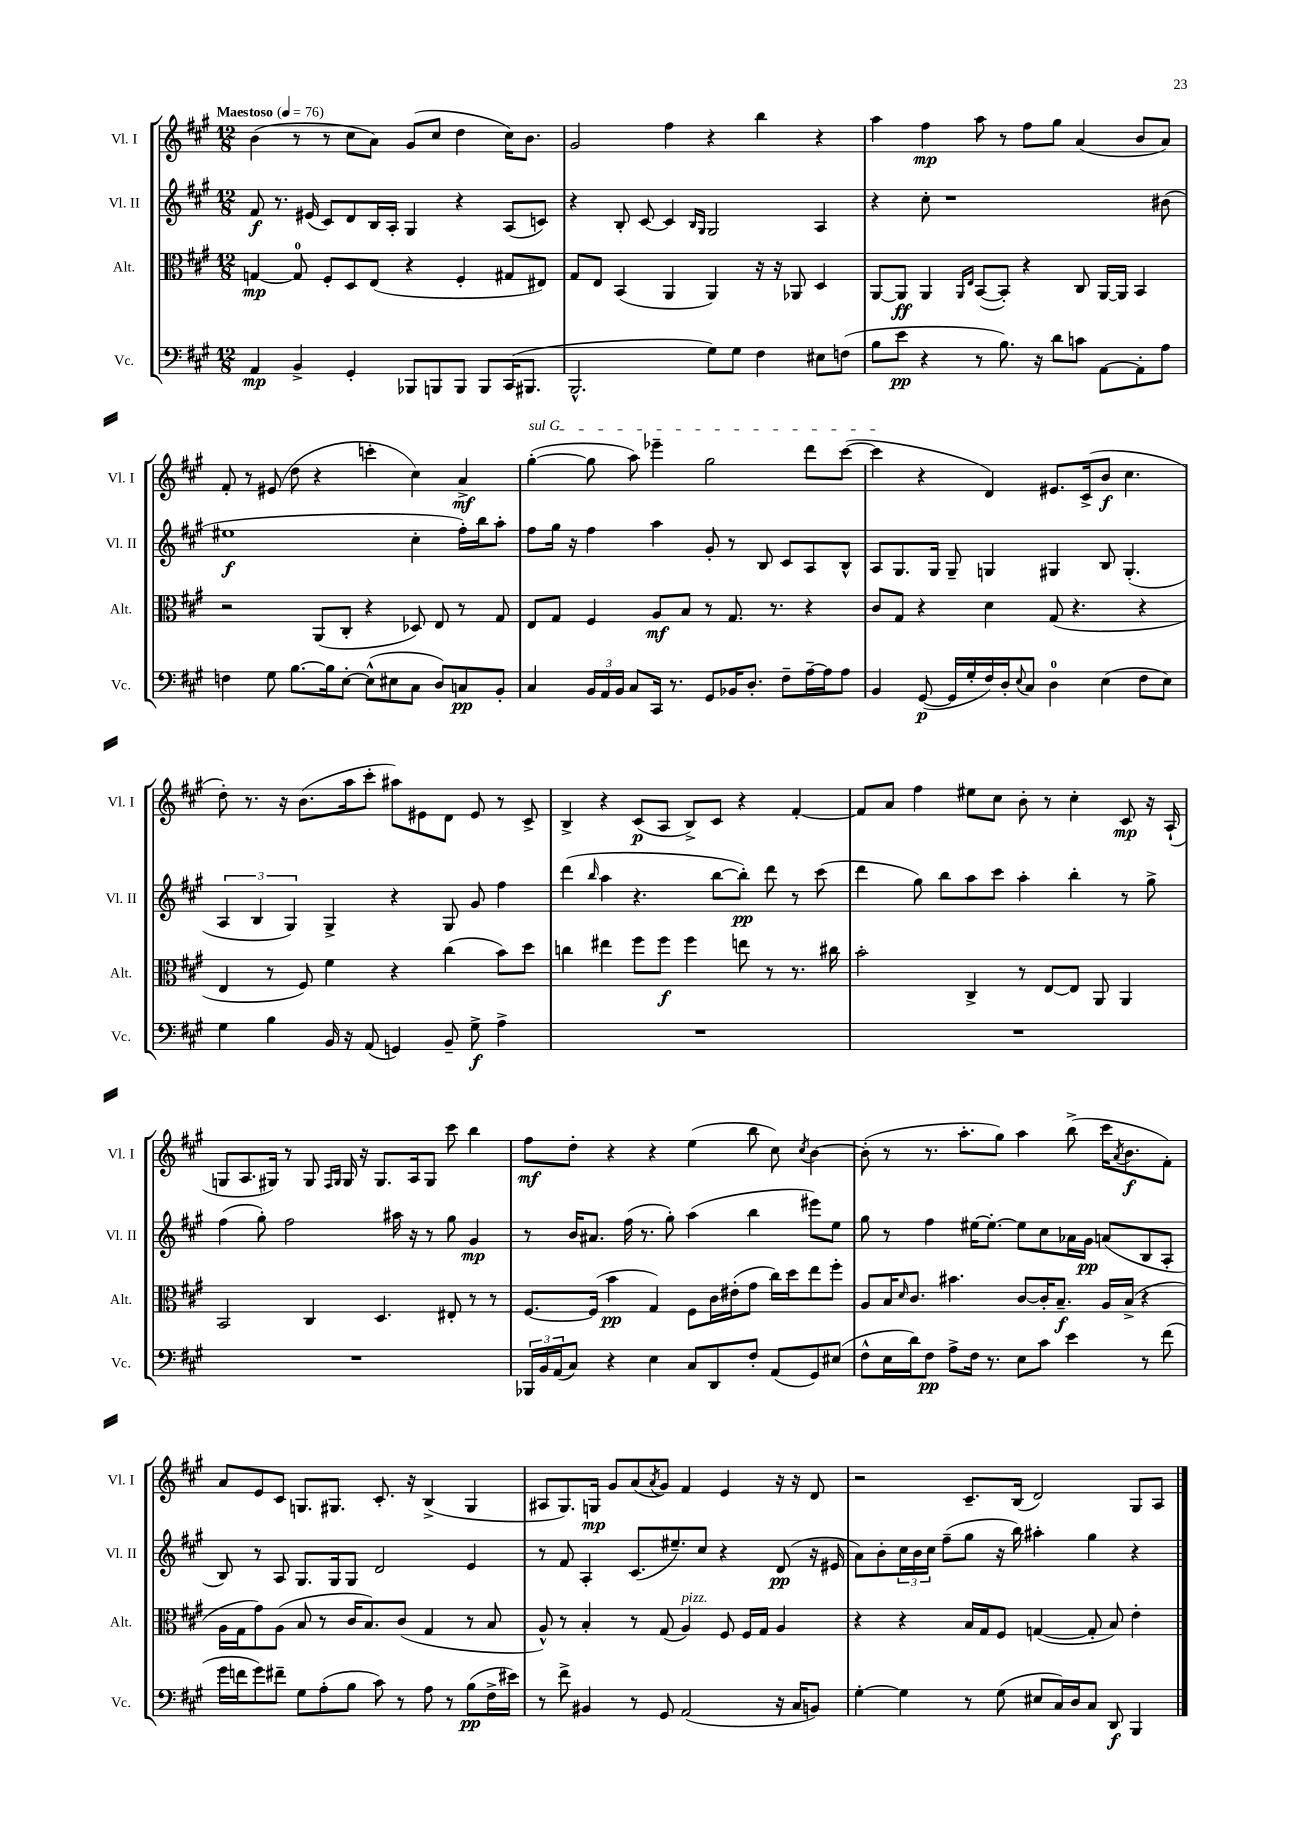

**kern	**dynam	**kern	**dynam	**kern	**dynam	**kern	**dynam
*part4	*part4	*part3	*part3	*part2	*part2	*part1	*part1
*staff4	*staff4	*staff3	*staff3	*staff2	*staff2	*staff1	*staff1
*I"Vc.	*	*I"Alt.	*	*I"Vl. II	*	*I"Vl. I	*
*I'Vc.	*	*I'Alt.	*	*I'Vl. II	*	*I'Vl. I	*
*clefF4	*	*clefC3	*	*clefG2	*	*clefG2	*
*k[f#c#g#]	*	*k[f#c#g#]	*	*k[f#c#g#]	*	*k[f#c#g#]	*
*M12/8	*	*M12/8	*	*M12/8	*	*M12/8	*
*MM76	*	*MM76	*	*MM76	*	*MM76	*
=1	=1	=1	=1	=1	=1	=1	=1
!	!	!	!	!	!	!LO:TX:a:B:t=Maestoso	!
4AA/	mp	[4Gn/	mp	8f#/	f	(4b\	.
.	.	.	.	8.r	.	.	.
4BB^/	.	8G/]	.	.	.	8r	.
.	.	.	.	(16e#X/	.	.	.
.	.	8F#'/L	.	8c#/L)	.	8r	.
4GG#'/	.	8D/	.	8d/	.	8cc#\L	.
.	.	(8E/J	.	16B/L	.	8a\J)	.
.	.	.	.	16A'/JJ	.	.	.
8BBB-X/L	.	4r	.	4G#/	.	(8g#/L	.
8BBBn/	.	.	.	.	.	8cc#/J	.
8BBB/J	.	4F#'/	.	4r	.	4dd\	.
8BBB/L	.	.	.	.	.	.	.
(16CC#/K	.	8G#X/L	.	(8A/L	.	16cc#\KL)	.
8.BBB#X/J	.	.	.	.	.	8.b\J	.
.	.	8E#X/J)	.	8cn/J)	.	.	.
=2	=2	=2	=2	=2	=2	=2	=2
2.BBB^^/	.	8G#/L	.	4r	.	2g#/	.
.	.	8E/J	.	.	.	.	.
.	.	(4BB/	.	8B'/	.	.	.
.	.	.	.	[8c#/	.	.	.
.	.	4AA/	.	4c#/]	.	4ff#\	.
.	.	.	.	16qqB/LL	.	.	.
.	.	.	.	16qqG#/JJ	.	.	.
8G#\L)	.	4AA/)	.	2G#/	.	4r	.
8G#\J	.	.	.	.	.	.	.
4F#\	.	16r	.	.	.	4bb\	.
.	.	16r	.	.	.	.	.
.	.	8AA-X/	.	.	.	.	.
8E#X\L	.	4D/	.	4A/	.	4r	.
(8Fn\J	.	.	.	.	.	.	.
=3	=3	=3	=3	=3	=3	=3	=3
8B\L	.	[8AA/L	.	4r	.	4aa\	.
8e\J	pp	8AA/J]	ff	.	.	.	.
4r	.	4AA/	.	8cc#'\	.	4ff#\	mp
.	.	.	.	1r	.	.	.
.	.	16qqAA/LL	.	.	.	.	.
.	.	16qqE/JJ	.	.	.	.	.
8r	.	([8BB/L	.	.	.	8aa\	.
8.B\)	.	8BB'/J])	.	.	.	8r	.
.	.	4r	.	.	.	8ff#\L	.
16r	.	.	.	.	.	.	.
8d\L	.	.	.	.	.	8gg#\J	.
8cn\J	.	8C#/	.	.	.	(4a/	.
[8AA\L	.	[16AA/LL	.	.	.	.	.
.	.	16AA/JJ]	.	.	.	.	.
8AA'\]	.	4BB/	.	.	.	8b/L	.
8A\J	.	.	.	(8b#X\	.	8a/J)	.
!!LO:LB:g=z
=4	=4	=4	=4	=4	=4	=4	=4
4Fn\	.	2r	.	1ee#X	f	8f#'/	.
.	.	.	.	.	.	8r	.
8G#\	.	.	.	.	.	(8e#X/	.
[8.B\L	.	.	.	.	.	8dd\	.
.	.	(8AA/L	.	.	.	4r	.
16B\k]	.	.	.	.	.	.	.
[8E'\J	.	8C#'/J	.	.	.	.	.
(8E^^\L]	.	4r	.	.	.	4cccn'\	.
8E#X\	.	.	.	.	.	.	.
8C#\J	.	8D-X/)	.	4cc#'\	.	4cc#\)	.
8D/L)	.	8E/	.	.	.	.	.
8Cn/	pp	8r	.	16ff#'\LL)	.	4a^/	mf
.	.	.	.	16bb\J	.	.	.
8BB'/J	.	8G#/	.	8aa'\J	.	.	.
=5	=5	=5	=5	=5	=5	=5	=5
!	!	!	!	!	!	!LO:TX:a:i:t=sul G	!
4C#/	.	8E/L	.	8ff#\L	.	([4gg#'\	.
.	.	8G#/J	.	16gg#\Jk	.	.	.
.	.	.	.	16r	.	.	.
24BB/LL	.	4F#/	.	4ff#\	.	8gg#\]	.
24AA/	.	.	.	.	.	.	.
24BB/JJ	.	.	.	.	.	.	.
8C#/L	.	.	.	.	.	8aa\)	.
16CC#/Jk	.	8A/L	mf	4aa\	.	4eee-X~\	.
8.r	.	.	.	.	.	.	.
.	.	8B/J	.	.	.	.	.
8GG#/L	.	8r	.	8g#'/	.	2gg#\	.
16BB-X/K	.	8.G#/	.	8r	.	.	.
8.D'/J	.	.	.	.	.	.	.
.	.	.	.	8B/	.	.	.
.	.	8.r	.	.	.	.	.
8F#~\L	.	.	.	8c#/L	.	.	.
[16A~\L	.	4r	.	8A/	.	8ddd\L	.
16A\J]	.	.	.	.	.	.	.
8A\J	.	.	.	8B^^/J	.	([8ccc#\J	.
=6	=6	=6	=6	=6	=6	=6	=6
4BB/	.	8c#/L	.	8A/L	.	4ccc#\]	.
.	.	8G#/J	.	8.G#/	.	.	.
([8GG#/	p	4r	.	.	.	4r	.
.	.	.	.	16G#/Jk	.	.	.
16GG#/LL]	.	.	.	8G#~/	.	.	.
16G#'/	.	.	.	.	.	.	.
16F#/)	.	4d\	.	4Gn/	.	4d/)	.
16D'/J	.	.	.	.	.	.	.
8qqE/	.	.	.	.	.	.	.
8C#/J	.	.	.	.	.	.	.
4D\	.	(8G#/	.	4G#X/	.	8.e#X/L	.
.	.	4.r	.	.	.	.	.
.	.	.	.	.	.	(16c#^/k	.
(4E\	.	.	.	8B/	.	8b/J	f
.	.	.	.	(4.G#'/	.	4.cc#\	.
8F#\L	.	4r	.	.	.	.	.
8E\J)	.	.	.	.	.	.	.
!!LO:LB:g=z
=7	=7	=7	=7	=7	=7	=7	=7
4G#\	.	4E/	.	6A/	.	8dd'\)	.
.	.	.	.	.	.	8.r	.
.	.	.	.	6B/	.	.	.
4B\	.	8r	.	.	.	.	.
.	.	.	.	.	.	16r	.
.	.	.	.	6G#/)	.	.	.
.	.	8F#/)	.	.	.	(8.b\L	.
16BB/	.	4f#\	.	4G#^/	.	.	.
16r	.	.	.	.	.	16aa\k	.
(8AA/	.	.	.	.	.	8ccc#'\J	.
4GGn/)	.	4r	.	4r	.	8aa#X\L)	.
.	.	.	.	.	.	8e#X\	.
8BB~/	.	(4cc#\	.	8G#/	.	8d\J	.
8G#^\	f	.	.	8g#/	.	8e#/	.
4A^\	.	8b\L)	.	4ff#\	.	8r	.
.	.	8dd\J	.	.	.	8c#^/	.
=8	=8	=8	=8	=8	=8	=8	=8
1.r	.	4ccn\	.	(4ddd\	.	4B^/	.
.	.	.	.	16qqbb/	.	.	.
.	.	4ee#X\	.	4aa\	.	4r	.
.	.	8ff#\L	.	4.r	.	(8c#/L	p
.	.	8ff#\J	f	.	.	8A/J	.
.	.	4ff#\	.	.	.	8B^/L)	.
.	.	.	.	[8bb\L	.	8c#/J	.
.	.	8een\	.	8bb'\J])	pp	4r	.
.	.	8r	.	8ddd\	.	.	.
.	.	8.r	.	8r	.	[4f#'/	.
.	.	.	.	(8ccc#\	.	.	.
.	.	16cc#X\	.	.	.	.	.
=9	=9	=9	=9	=9	=9	=9	=9
1.r	.	2b'\	.	4ddd\	.	8f#/L]	.
.	.	.	.	.	.	8a/J	.
.	.	.	.	8gg#\)	.	4ff#\	.
.	.	.	.	8bb\L	.	.	.
.	.	4C#^/	.	8aa\	.	8ee#X\L	.
.	.	.	.	8ccc#\J	.	8cc#\J	.
.	.	8r	.	4aa'\	.	8b'\	.
.	.	[8E/L	.	.	.	8r	.
.	.	8E/J]	.	4bb'\	.	4cc#'\	.
.	.	8AA/	.	.	.	.	.
.	.	4AA/	.	8r	.	8c#/	mp
.	.	.	.	8gg#^\	.	16r	.
.	.	.	.	.	.	(16A`/	.
!!LO:LB:g=z
=10	=10	=10	=10	=10	=10	=10	=10
1.r	.	2BB/	.	(4ff#\	.	8Gn/L	.
.	.	.	.	.	.	8.A/	.
.	.	.	.	8gg#'\)	.	.	.
.	.	.	.	.	.	16G#X/Jk)	.
.	.	.	.	2ff#\	.	8r	.
.	.	4C#/	.	.	.	8G#/	.
.	.	.	.	.	.	16qqF#/LL	.
.	.	.	.	.	.	16qqG#/JJ	.
.	.	.	.	.	.	16G#/	.
.	.	.	.	.	.	16r	.
.	.	4.D/	.	.	.	8.G#/L	.
.	.	.	.	16aa#X\	.	.	.
.	.	.	.	16r	.	16A/k	.
.	.	.	.	8r	.	8G#/J	.
.	.	8E#X'/	.	8gg#\	.	8ccc#\	.
.	.	8r	.	4g#/	mp	4bb\	.
.	.	8r	.	.	.	.	.
=11	=11	=11	=11	=11	=11	=11	=11
24BBB-X/LL	.	[8.F#/L	.	8r	.	8ff#\L	mf
24BB/	.	.	.	.	.	.	.
(24AA/J	.	.	.	.	.	.	.
8C#/J)	.	.	.	16b/KL	.	8dd'\J	.
.	.	(16F#/Jk]	.	8.a#X/J	.	.	.
4r	.	4b\	pp	.	.	4r	.
.	.	.	.	(16ff#\	.	.	.
.	.	.	.	8.r	.	.	.
4E\	.	4G#/)	.	.	.	4r	.
.	.	.	.	8gg#'\)	.	.	.
8C#/L	.	8F#\L	.	(4aa\	.	(4ee\	.
8DD/	.	16c#\L	.	.	.	.	.
.	.	(16e#X'\J	.	.	.	.	.
8F#'/J	.	8g#\J	.	4bb\	.	8bb\	.
(8AA/L	.	16cc#\LL)	.	.	.	8cc#\)	.
.	.	16dd\J	.	.	.	.	.
.	.	.	.	.	.	8qcc#/	.
8GG#/)	.	8ee\	.	8eee#X\L)	.	[4b\	.
(8E#X/J	.	8ff#'\J	.	8ee\J	.	.	.
=12	=12	=12	=12	=12	=12	=12	=12
8F#^^\L	.	8A/L	.	8gg#\	.	(8b'\]	.
16E\L	.	16B/K	.	8r	.	8r	.
.	.	16qqd/	.	.	.	.	.
16d\J)	.	8.c#/J	.	.	.	.	.
8F#\J	pp	.	.	4ff#\	.	8.r	.
8A^\L	.	4.b#X\	.	.	.	.	.
.	.	.	.	.	.	8.aa'\L	.
16F#\Jk	.	.	.	[16ee#X\KL	.	.	.
8.r	.	.	.	8.ee#'\J_	.	.	.
.	.	.	.	.	.	8gg#\J)	.
8E\L	.	[8c#/L	.	8ee#\L]	.	4aa\	.
8c#\J	.	16c#'/K]	.	8cc#\	.	.	.
.	.	8.B~/J	f	.	.	.	.
4e\	.	.	.	16a-X\L	.	(8bb^\	.
.	.	.	.	16g#\JJ	pp	.	.
.	.	16A/LL	.	(8an/L	.	16ccc#\KL	.
.	.	.	.	.	.	8qa/	.
.	.	(16B^/JJ	.	.	.	8.b\	f
8r	.	4r	.	8B/	.	.	.
(8f#\	.	.	.	8A'/J	.	8f#'\J)	.
!!LO:LB:g=z
=13	=13	=13	=13	=13	=13	=13	=13
16g#\LL	.	16A\LL	.	8B/)	.	8a/L	.
16fn\J	.	16G#\J	.	.	.	.	.
8g#\)	.	8g#\)	.	8r	.	8e/	.
8f#X~\J	.	(8A\J	.	8A/	.	8c#/J	.
8G#\L	.	8B/	.	8.G#/L	.	8.Gn/L	.
(8A'\	.	8r	.	.	.	.	.
.	.	.	.	16G#/k	.	8.G#X/J	.
8B\J	.	16c#/KL	.	8G#/J	.	.	.
.	.	8.B/)	.	.	.	.	.
8c#\)	.	.	.	2d/	.	8.c#'/	.
8r	.	(8c#/J	.	.	.	.	.
.	.	.	.	.	.	16r	.
8A\	.	4G#/	.	.	.	(4B^/	.
8r	.	.	.	.	.	.	.
(8B\L	pp	8r	.	4e/	.	4G#/	.
16F#^\L	.	8B/	.	.	.	.	.
16e#X\JJ)	.	.	.	.	.	.	.
=14	=14	=14	=14	=14	=14	=14	=14
8r	.	8A^^/)	.	8r	.	8A#X/L	.
8f#^\	.	8r	.	8f#/	.	8.G#/)	.
4BB#X/	.	4B'/	.	4A'/	.	.	.
.	.	.	.	.	.	16Gn/Jk	mp
.	.	.	.	.	.	8g#/L	.
8r	.	8r	.	(8.c#/L	.	(8a/	.
.	.	.	.	.	.	8qa/	.
8GG#/	.	(8G#/	.	.	.	8g#/J)	.
.	.	.	.	8.ee#X~/)	.	.	.
!	!	!LO:TX:a:i:t=pizz.	!	!	!	!	!
(2AA/	.	4A/)	.	.	.	4f#/	.
.	.	.	.	8cc#/J	.	.	.
.	.	8F#/	.	4r	.	4e/	.
.	.	16F#/LL	.	.	.	.	.
.	.	16G#/JJ	.	.	.	.	.
16r	.	4A/	.	(8d/	pp	16r	.
16C#/KL	.	.	.	.	.	16r	.
8BBn/J)	.	.	.	16r	.	8d/	.
.	.	.	.	16e#X/	.	.	.
=15	=15	=15	=15	=15	=15	=15	=15
[4G#'\	.	4r	.	8a\L)	.	2r	.
.	.	.	.	8b'\	.	.	.
4G#\]	.	4r	.	24cc#\L	.	.	.
.	.	.	.	24b\	.	.	.
.	.	.	.	24cc#\JJ	.	.	.
.	.	.	.	(8ff#~\L	.	.	.
8r	.	16B/LL	.	8gg#\J	.	8.c#~/L	.
.	.	16G#/J	.	.	.	.	.
(8G#\	.	8F#/J	.	16r	.	.	.
.	.	.	.	16bb\)	.	(16B/Jk	.
8E#X/L	.	([4Gn/	.	4aa#X'\	.	2d/)	.
16C#/L)	.	.	.	.	.	.	.
16D/J	.	.	.	.	.	.	.
8C#/J	.	8G'/]	.	4gg#\	.	.	.
8DD/	f	8B/)	.	.	.	.	.
4BBB/	.	4e'\	.	4r	.	8G#/L	.
.	.	.	.	.	.	8A/J	.
==	==	==	==	==	==	==	==
*-	*-	*-	*-	*-	*-	*-	*-
